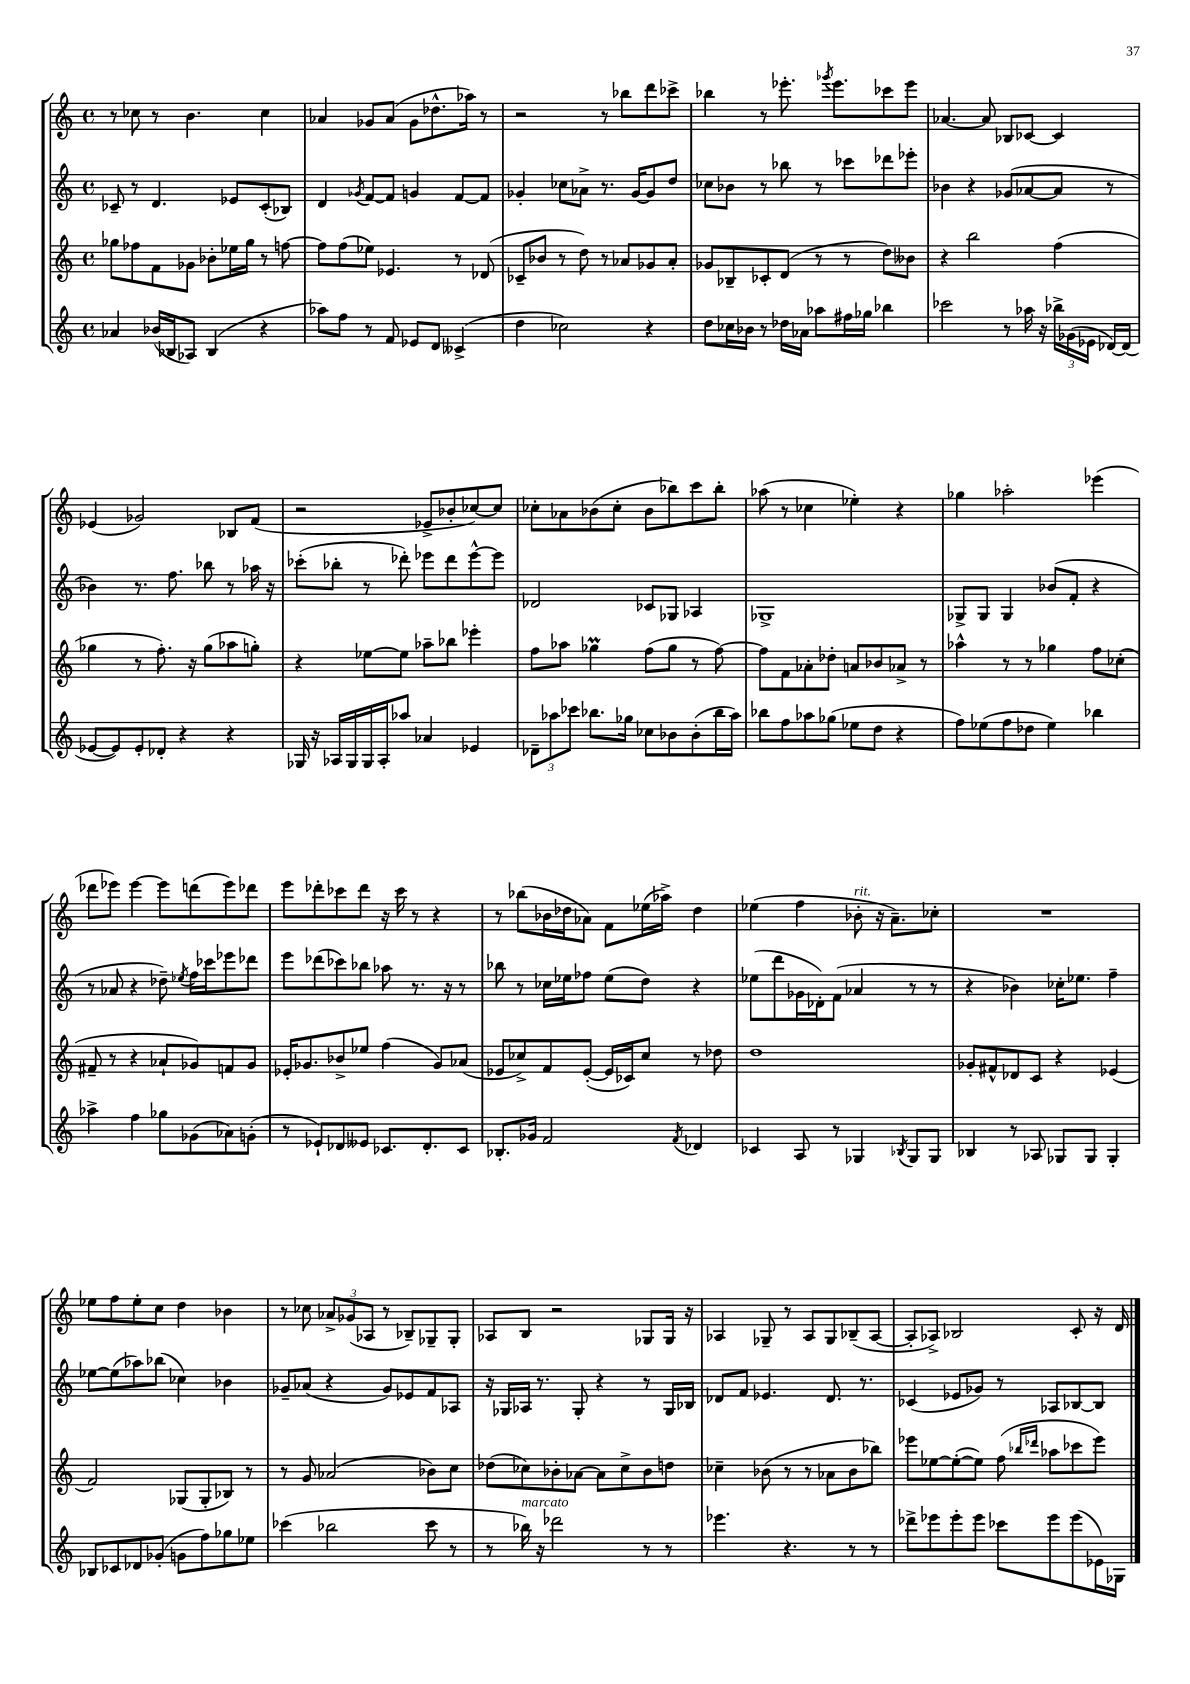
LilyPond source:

<<
\new StaffGroup <<
\new Staff = "s0" {
    \clef treble \key c \major \defaultTimeSignature \time 4/4
    \autoBeamOff r8 ces''8 r8 b'4. ces''4 |
    aes'4 ges'8[ aes'8]( ges'8[ des''8.-^ aes''16]) r8 |
    r2 r8 bes''8[ d'''8 ces'''8]-> |
    bes''4 r8 ees'''8.-. \acciaccatura { ges'''8 } ees'''8.[ ces'''8 ees'''8] |
    aes'4.~ aes'8 bes8[ ces'8]~ ces'4 |
    ees'4( ges'2) bes8[ f'8]( |
    r2 ees'8[-> bes'8-. ces''8~) ces''8] |
    ces''8[-. aes'8 bes'8( ces''8]-. bes'8[ bes''8) c'''8 bes''8]-. |
    aes''8( r8 ces''4 ees''4-.) r4 |
    ges''4 aes''2-. ees'''4( |
    des'''8[ ees'''8]) ees'''4~ ees'''8[ d'''8( ees'''8) des'''8] |
    e'''8[ des'''8-. ces'''8 des'''8] r16 ces'''16 r8 r4 |
    r8 bes''8[( bes'16 des''16 aes'8]) f'8[ ees''16( aes''16]->) des''4 |
    ees''4( f''4 bes'8-.^\markup { \italic "rit." } r16 a'8.[--) ces''8]-. |
    R1 |
    ees''8[ f''8 ees''8-. c''8] d''4 bes'4 |
    r8 ces''8 \tuplet 3/2 { aes'8[-> ges'8( aes8] } r8 bes8[--) ges8-- ges8]-. |
    aes8[ b8] r2 ges8[ ges16] r16 |
    aes4 ges8-- r8 aes8[ ges8 bes8--( aes8]~ |
    aes8[-. aes8]->) bes2 c'8-. r16 d'16 \bar "|." |
}
\new Staff = "s1" {
    \clef treble \key c \major \defaultTimeSignature \time 4/4
    \autoBeamOff ces'8-- r8 d'4. ees'8[ ces'8-.( bes8]) |
    d'4 \acciaccatura { ges'8 } f'8[~ f'8] g'4 f'8[~ f'8] |
    ges'4-. ces''8[ aes'8]-> r8. ges'16[~ ges'8 d''8] |
    ces''8[ bes'8] r8 bes''8 r8 ces'''8[ des'''8 ees'''8]-. |
    bes'4 r4 ges'8[( aes'8~ aes'8] r8 |
    bes'4) r8. f''8. bes''8 r8 aes''16 r16 |
    ces'''8[-.( bes''8]-. r8 des'''8-.) ees'''8[ des'''8 ees'''8~-^ ees'''8] |
    des'2 ces'8[ ges8] aes4 |
    ges1-> |
    ges8[-> ges8] ges4 bes'8[( f'8]-. r4 |
    r8 aes'8 r4 des''8--) \acciaccatura { ees''8 } f''16[ ces'''16 ees'''8 des'''8] |
    e'''8[ des'''8( ces'''8) bes''8] aes''8 r8. r16 r8 |
    bes''8 r8 ces''16[ ees''16 fes''8] ees''8[( d''8]) r4 |
    ees''8[( d'''8 ges'16 des'16-.) f'8]( aes'4 r8 r8 |
    r4 bes'4) ces''16[-. ees''8.] f''4-- |
    ees''8[~ ees''8( aes''8) bes''8]( ces''4) bes'4 |
    ges'8[-- aes'8]( r4 ges'8[) ees'8 f'8 aes8] |
    r16 ges16[ aes16] r8. ges8-. r4 r8 ges16[ bes16] |
    des'8[ f'8] ees'4. des'8. r8. |
    ces'4( ees'8[ ges'8]) r8 aes8[ bes8~ bes8] \bar "|." |
}
\new Staff = "s2" {
    \clef treble \key c \major \defaultTimeSignature \time 4/4
    \autoBeamOff ges''8[ fes''8 f'8 ges'8] bes'8[-. ees''16 ges''16] r8 f''8~ |
    f''8[ f''8( ees''8]) ees'4. r8 des'8( |
    ces'8[-- bes'8] r8 d''8) r8 aes'8[ ges'8 aes'8]-. |
    ges'8[ bes8-- ces'8-. d'8]( r8 r8 d''8[) beses'8] |
    r4 b''2 f''4( |
    ges''4 r8 f''8.-.) r16 ges''8[( aes''8 g''8]-.) |
    r4 ees''8[~ ees''8] aes''8[-- bes''8] ees'''4-. |
    f''8[ aes''8] ges''4\prall f''8[( ges''8] r8 f''8~) |
    f''8[ f'8 aes'8-. des''8]-. a'8[ bes'8 aes'8]-> r8 |
    aes''4-^ r8 r8 ges''4 f''8[ ces''8]-.( |
    fis'8-- r8 r4 aes'8[-! ges'8) f'8 ges'8] |
    ees'16[-. ges'8. bes'8-> ees''8] f''4( ges'8[) aes'8]( |
    ees'8[ ces''8->) f'8 ees'8]~-.( ees'16[ ces'16) ces''8] r8 des''8 |
    d''1 |
    ges'8[-. fis'8-^ des'8 c'8] r4 ees'4( |
    f'2) ges8[( ges8-. bes8]) r8 |
    r8 g'8 aes'2( bes'8[) c''8] |
    des''8[( ces''8) bes'8-. aes'8]~ aes'8[ ces''8-> bes'8 d''8] |
    ces''4-- bes'8( r8 r8 aes'8[ bes'8 bes''8]) |
    ees'''8[ ees''8~ ees''8~-.( ees''8]) f''8( \grace { bes''16[ des'''16] } aes''8[ ces'''8 ees'''8]) \bar "|." |
}
\new Staff = "s3" {
    \clef treble \key c \major \defaultTimeSignature \time 4/4
    \autoBeamOff aes'4 bes'16[( bes16 aes8]) bes4( r4 |
    aes''8[) f''8] r8 f'8 ees'8[ d'8] ceses'4->( |
    d''4 ces''2) r4 |
    d''8[ ces''16 bes'16] r8 des''16[ aes'16] aes''8[ fis''16 ges''16] bes''4 |
    ces'''2 r8 aes''16 r16 \tuplet 3/2 { bes''16[-> ges'16( ees'16] } des'16[~) des'16]( |
    ees'8[~ ees'8) ees'8-. des'8]-. r4 r4 |
    ges16 r16 aes16[ ges16 ges16 aes16-. aes''8] aes'4 ees'4 |
    \tuplet 3/2 { des'8[-- aes''8 ces'''8] } bes''8.[ ges''16] ces''8[ bes'8 bes'8-.( bes''16 aes''16]) |
    bes''8[ f''8 aes''8 ges''8]( ees''8[ d''8] r4 |
    f''8[) ees''8( f''8 des''8] ees''4) bes''4 |
    aes''4-> f''4 ges''8[ ges'8( aes'8) g'8]-.( |
    r8 ees'8[-!) des'8 eeses'8] ces'8.[ des'8.-. ces'8] |
    bes8.[-. ges'16] f'2 \acciaccatura { f'8 } des'4 |
    ces'4 a8 r8 ges4 \acciaccatura { bes8 } ges8[ ges8] |
    bes4 r8 aes8 ges8[ ges8] ges4-. |
    bes8[ ces'8 des'8 ges'8]-.( g'8[ f''8) ges''8 ees''8] |
    ces'''4( bes''2 ces'''8 r8 |
    r8 bes''16^\markup { \italic "marcato" }) r16 des'''2 r8 r8 |
    ees'''4. r4. r8 r8 |
    des'''8[-> ees'''8 ees'''8-. ees'''8] ces'''8[ ees'''8 ees'''8( ees'16) ges16] \bar "|." |
}
>>
>>
\layout { \context { \Score \remove "Bar_number_engraver" } }
